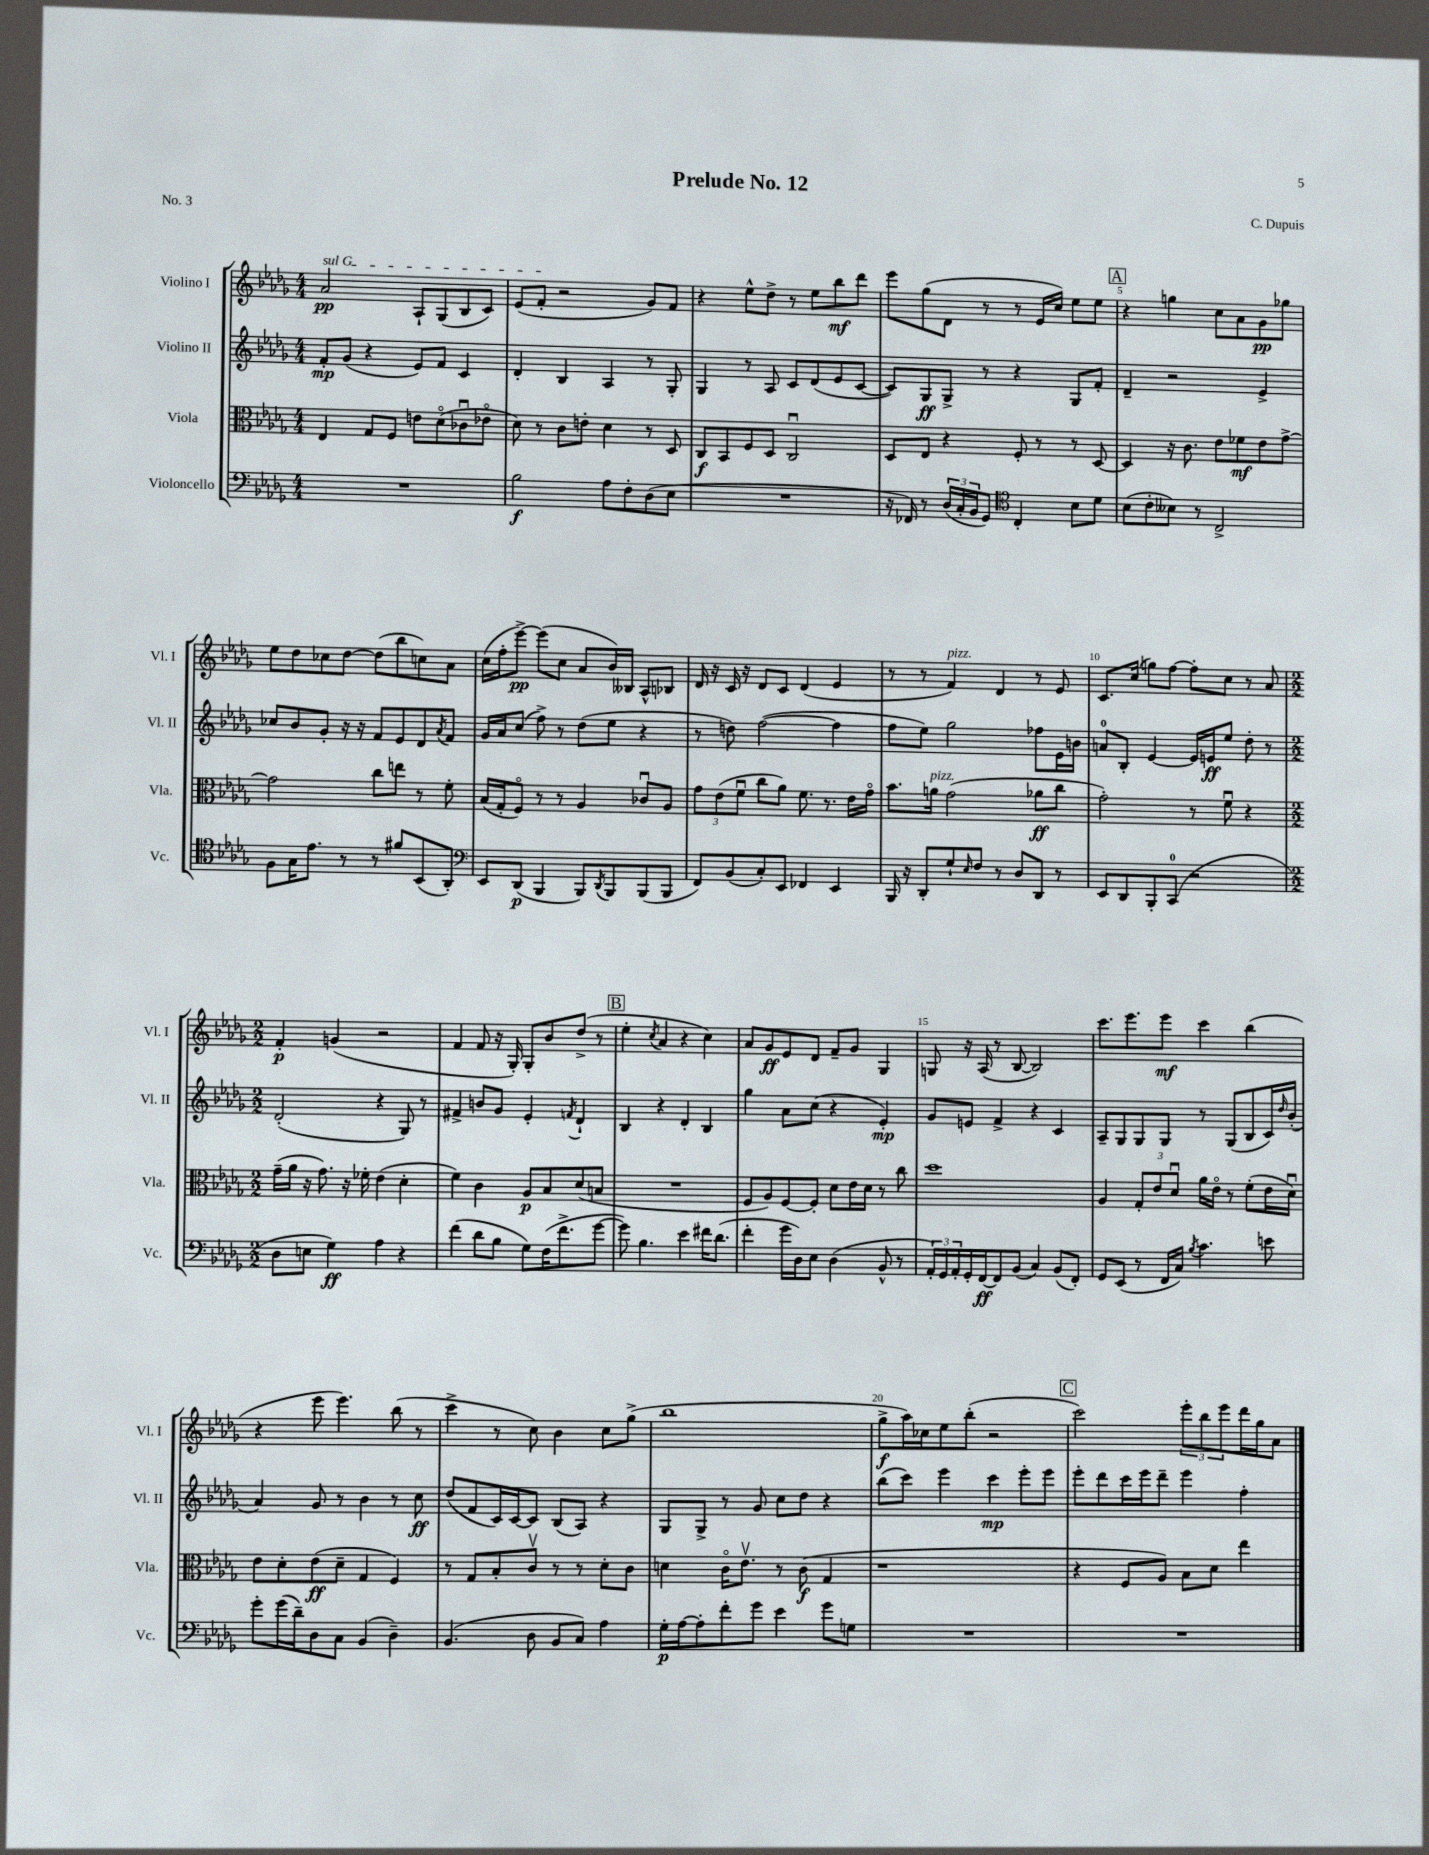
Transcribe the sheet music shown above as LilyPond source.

\header { title = "Prelude No. 12" composer = "C. Dupuis" piece = "No. 3" }
<<
\new StaffGroup <<
\new Staff = "s0" \with { instrumentName = "Violino I" shortInstrumentName = "Vl. I" } {
    \clef treble \key des \major \numericTimeSignature \time 4/4
    \once \override TextSpanner.bound-details.left.text = \markup { \italic "sul G" } aes'2\pp\startTextSpan aes8-! ges8( bes8 c'8) |
    ees'8( f'8-.\stopTextSpan r2 ges'8) f'8 |
    r4 ees''8-^ des''8-> r8 ees''8 bes''8\mf des'''8 |
    ees'''8 ges''8( des'8 r8 r8 ees'16 c''16) ees''8 ees''8 |
    \mark \markup { \box "A" } r4 g''4 c''8 aes'8 ges'8\pp ges''8 |
    ees''8 des''8 ces''8 des''8~ des''8( bes''8 c''8) aes'8 |
    c''16( f''16-. ees'''8~->\pp) ees'''8( c''8 aes'8 bes'16) beses16 aes8-^ bes8 |
    des'16 r16 c'16 r16 des'8 c'8 des'4( ees'4 |
    r8 r8 f'4^\markup { \italic "pizz." }) des'4 r8 ees'8 |
    c'8. c''16( g''8) f''8~ f''8-. c''8 r8 aes'8 |
    \numericTimeSignature \time 2/2 f'4-.\p g'4( r2 |
    f'4 f'8 r16 ges16-.) ges8-. bes'8 des''8->( r8 |
    \mark \markup { \box "B" } ees''4-. \acciaccatura { c''8 } aes'4 r4 c''4) |
    aes'8 ges'8\ff ees'8 des'8 f'8-- ges'8 ges4 |
    g8 r16 aes16( r8 bes8~ bes2) |
    c'''8. ees'''8. ees'''8\mf c'''4 bes''4( |
    r4 ees'''8 ees'''4.) bes''8( r8 |
    c'''4-> r8 c''8) bes'4 c''8 ges''8->( |
    bes''1 |
    ges''8->\f aes''16) ces''16 ees''8 bes''8-.( r2 |
    \mark \markup { \box "C" } c'''2) \tuplet 3/2 { ees'''8-. bes''8 ees'''8 } des'''16 ges''16 aes'8 \bar "|." |
}
\new Staff = "s1" \with { instrumentName = "Violino II" shortInstrumentName = "Vl. II" } {
    \clef treble \key des \major \numericTimeSignature \time 4/4
    f'8-.\mp ges'8( r4 ees'8) f'8 c'4 |
    des'4-. bes4 aes4 r8 ges8-. |
    ges4 r8 aes8 c'8 des'8( ees'8 c'8~ |
    c'8) ges8\ff ges8-> r8 r4 ges8 f'8-. |
    \mark \markup { \box "A" } des'4-- r2 ees'4-> |
    ces''8 bes'8 ges'8-. r16 r16 f'8 ees'8 des'8 \acciaccatura { aes'8 } f'8 |
    ges'16 aes'16 c''8( f''8->) r8 des''8( ees''8 r4 |
    r8 d''8) f''2~( f''4 |
    f''8 ees''8) ges''2 fes''8 ees'16 b'16 |
    a'8-0 bes8-. ees'4~ ees'16 e'16\ff ees''8 des''8-. r8 |
    \numericTimeSignature \time 2/2 des'2-.( r4 ges8) r8 |
    fis'4-> b'8 ges'8 ees'4-. \acciaccatura { f'8 } des'4-! |
    \mark \markup { \box "B" } bes4 r4 des'4-. bes4 |
    ges''4 aes'8 c''8( r4 ees'4-.\mp) |
    ges'8 e'8 f'4-> r4 c'4 |
    aes8-- ges8 ges8 ges8 r8 ges8( bes8 c'16) \grace { des''16 } bes'16-.( |
    aes'4) ges'8 r8 bes'4 r8 c''8\ff |
    des''8( f'8 c'16) c'16~ c'8 bes8( aes8) r4 |
    ges8 ges8-> r8 ges'8 c''8 des''8 r4 |
    bes''8( c'''8) ees'''4 c'''4\mp ees'''8-. ees'''8 |
    \mark \markup { \box "C" } ees'''8-. des'''8 c'''16 ees'''16 des'''8-- ees'''4 f''4-. \bar "|." |
}
\new Staff = "s2" \with { instrumentName = "Viola" shortInstrumentName = "Vla." } {
    \clef alto \key des \major \numericTimeSignature \time 4/4
    ees4 ges8 f8 e'8 des'8\flageolet( ces'8\downbow ees'8\flageolet |
    des'8) r8 c'8 e'8-. des'4 r8 des8 |
    c8\f bes,8 f8 des8 c2\downbow |
    des8 ees8 r4 f8-. r8 r8 des8~ |
    \mark \markup { \box "A" } des4 r16 c'8. ees'8 fes'8\mf ees'8 ges'8~-> |
    ges'2 c''8 e''8 r8 f'8-. |
    bes16( ges16-. f8\flageolet) r8 r8 aes4 ces'8\downbow aes8 |
    \tuplet 3/2 { ges'8 ees'8( f'8\downbow } c''8 aes'8) f'8. r8. ees'16 ges'16\flageolet |
    bes'8. a'16^\markup { \italic "pizz." } ges'2( aes'8\ff c''8 |
    ges'2-.) r8 f'8\downbow r4 |
    \numericTimeSignature \time 2/2 ges'16--( aes'16 r16 ges'8.) r16 fes'16-. ees'4( des'4-. |
    f'4) c'4 aes8\p bes8 des'8( b8 |
    \mark \markup { \box "B" } R1 |
    f8 aes8) f8~ f8-. des'8 ees'16 des'16 r8 c''8 |
    des''1 |
    aes4 \tuplet 3/2 { ges8-. ees'8 des'8\downbow } aes'16 ees'16\flageolet r8 f'8-.( ees'16 des'16\downbow) |
    ees'8 des'8-. ees'8\ff( des'8-- ges4 f4) |
    r8 ges8 bes8-. c'8\upbow r8 r8 des'8-. c'8 |
    d'4 c'16\flageolet ees'8.\upbow r8 c'8\f( ges4 |
    r1 |
    \mark \markup { \box "C" } r4 f8 aes8) bes8 des'8 ees''4 \bar "|." |
}
\new Staff = "s3" \with { instrumentName = "Violoncello" shortInstrumentName = "Vc." } {
    \clef bass \key des \major \numericTimeSignature \time 4/4
    R1 |
    bes2\f aes8 f8-. des8( ees8 |
    R1 |
    r16 fes,16) r8 \tuplet 3/2 { des16( c16-. bes,16 } ges,8) \clef tenor c4-. bes8 des'8 |
    \mark \markup { \box "A" } bes8( c'8-. beses8) r8 c2-> |
    f8 ges16 ees'8. r8 r8 fis'8 bes,8( aes,8-.) |
    \clef bass ees,8 des,8\p( bes,,4 bes,,8) \acciaccatura { des,8 } bes,,8 bes,,8( bes,,8 |
    f,8) bes,8( c8-.) ees,8 fes,4 ees,4 |
    bes,,16 r16 des,8-. ges8-! \grace { ees16 } f8 r8 des8 des,8 r8 |
    ees,8 des,8 bes,,8-. c,8-0( r2 |
    \numericTimeSignature \time 2/2 des8 e8 ges4\ff) aes4 r4 |
    f'4( des'8 bes8 ges8) f16( f'8.-> ges'8~ |
    \mark \markup { \box "B" } ges'8) bes4. ees'4 fis'16 des'8.( |
    f'4-. ges'16 des16) ees8 des4( bes,8-^ r8 |
    \tuplet 3/2 { aes,16-.) ges,16 aes,16-. } ges,16-. f,16~\ff f,8 bes,8( c4) bes,8( f,8-.) |
    ges,8 ees,8( r8 f,16 c16) \acciaccatura { bes8 } c'4. e'8 |
    ges'8-. ges'16( des'16--) des8 c8 bes,4( des4--) |
    bes,4.( des8 bes,8 c8) aes4 |
    ges16-.\p aes16~ aes8-. f'8-. ges'8 ees'4 ges'8 g8 |
    R1 |
    \mark \markup { \box "C" } R1 \bar "|." |
}
>>
>>
\layout { \context { \Score \override BarNumber.break-visibility = ##(#f #t #t) barNumberVisibility = #(every-nth-bar-number-visible 5) } }
